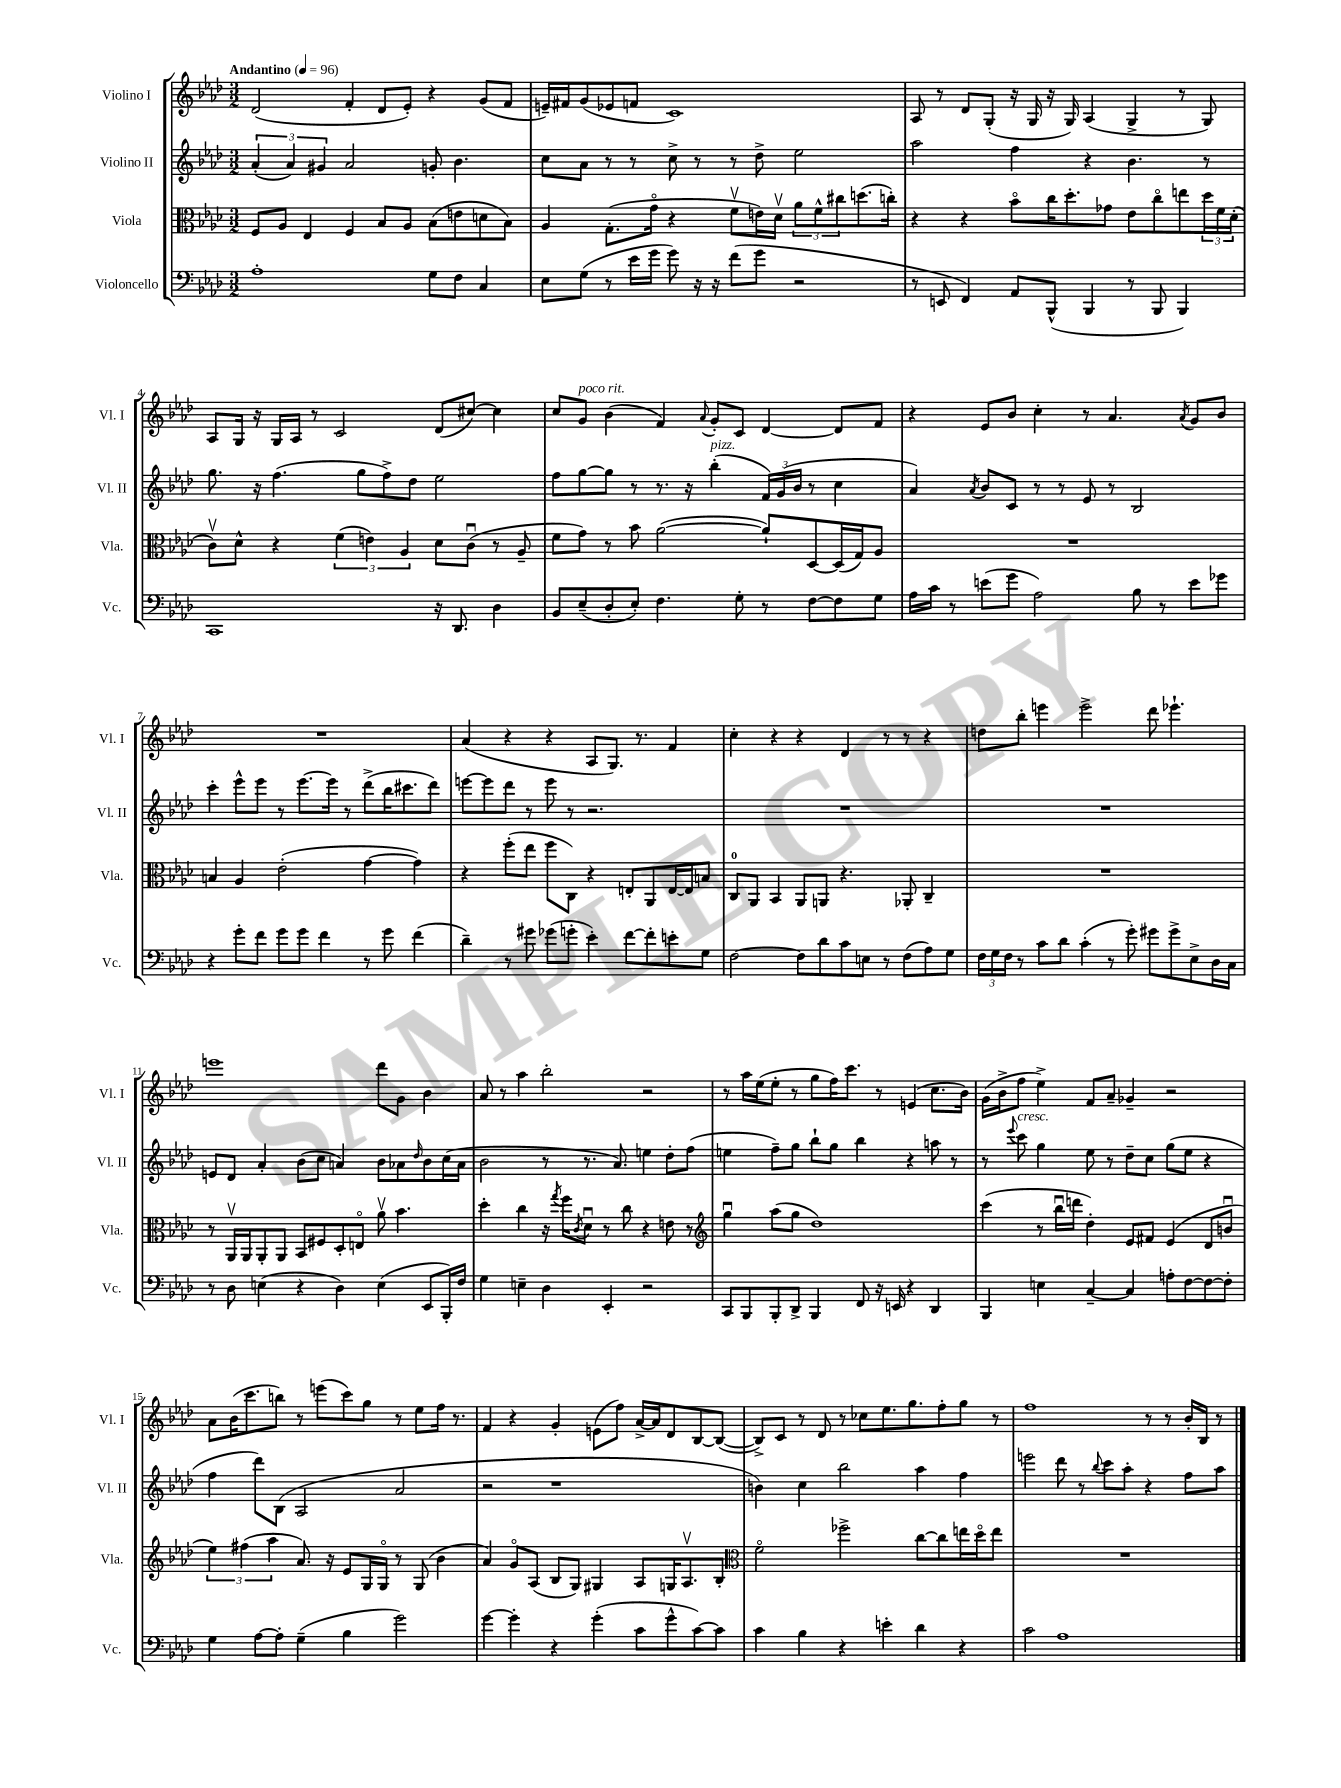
<<
\new StaffGroup <<
\new Staff = "s0" \with { instrumentName = "Violino I" shortInstrumentName = "Vl. I" } {
    \clef treble \key aes \major \numericTimeSignature \time 3/2 \tempo "Andantino" 4 = 96
    des'2( f'4-. des'8 ees'8-.) r4 g'8( f'8 |
    e'16--) fis'16 g'8( ees'8 f'8 c'1) |
    aes8 r8 des'8 g8-.( r16 g16 r16 g16) aes4( g4-> r8 g8) |
    aes8 g16 r16 g16 aes16 r8 c'2 des'8( cis''8~) cis''4 |
    c''8 g'8^\markup { \italic "poco rit." } bes'4( f'4) \appoggiatura { aes'8 } g'8-. c'8 des'4~ des'8 f'8 |
    r4 ees'8 bes'8 c''4-. r8 aes'4. \acciaccatura { aes'8 } g'8 bes'8 |
    R1. |
    aes'4( r4 r4 aes8 g8.) r8. f'4 |
    c''4-. r4 r4 des'4 r8 r8 r4 |
    d''8 bes''8-. e'''4 e'''2-> des'''8 ees'''4.-! |
    e'''1 des'''8 g'8 bes'4 |
    aes'8 r8 aes''4 bes''2-. r2 |
    r8 aes''16 ees''16( ees''8-. r8 g''8 f''16) c'''8. r8 e'4( c''8. bes'16) |
    g'16( bes'16-> f''8 ees''4->) f'8 aes'8-- ges'4-- r2 |
    aes'8 bes'16( c'''8. b''8) r8 e'''8( c'''8) g''8 r8 ees''8 f''16 r8. |
    f'4 r4 g'4-. e'8( f''8) aes'16~-> aes'16 des'8 bes8~ bes8~( |
    bes8->) c'8 r8 des'8 r8 ces''8 ees''8. g''8. f''8-. g''8 r8 |
    f''1 r8 r8 bes'16-. bes16 r8 \bar "|." |
}
\new Staff = "s1" \with { instrumentName = "Violino II" shortInstrumentName = "Vl. II" } {
    \clef treble \key aes \major \numericTimeSignature \time 3/2
    \tuplet 3/2 { aes'4-.( aes'4) gis'4 } aes'2 g'8-. bes'4. |
    c''8 aes'8 r8 r8 c''8-> r8 r8 des''8-> ees''2 |
    aes''2 f''4 r4 bes'4. r8 |
    g''8. r16 f''4.( g''8 f''8->) des''8 ees''2 |
    f''8 g''8~ g''8 r8 r8. r16 bes''4-.^\markup { \italic "pizz." }( \tuplet 3/2 { f'16) g'16( bes'16 } r8 c''4 |
    aes'4) \acciaccatura { aes'8 } bes'8 c'8 r8 r8 ees'8 r8 bes2 |
    c'''4-. ees'''8-^ ees'''8 r8 ees'''8.~ ees'''16 r8 des'''8->( bes''16 cis'''8. des'''8) |
    e'''8~ e'''8 des'''8 r8 e'''8 r8 r2. |
    R1. |
    R1. |
    e'8 des'8 aes'4-. bes'8( c''8 a'4) bes'8 aes'8 \grace { des''16 } bes'8 c''16( aes'16 |
    bes'2 r8 r8. aes'8.) e''4 des''8-. f''8( |
    e''4 f''8--) g''8 bes''8-! g''8 bes''4 r4 a''8 r8 |
    r8 \appoggiatura { ees'''8 } c'''8^\markup { \italic "cresc." } g''4 ees''8 r8 des''8-- c''8 g''8( ees''8 r4 |
    f''4 des'''8) bes8( aes2 aes'2 |
    r2 r1 |
    b'4) c''4 bes''2 aes''4 f''4 |
    e'''2 des'''8 r8 \appoggiatura { bes''8 } c'''8 aes''8-. r4 f''8 aes''8 \bar "|." |
}
\new Staff = "s2" \with { instrumentName = "Viola" shortInstrumentName = "Vla." } {
    \clef alto \key aes \major \numericTimeSignature \time 3/2
    f8 aes8 ees4 f4 bes8 aes8 bes8( e'8 d'8 bes8) |
    aes4 g8.-.( g'16\flageolet r4 f'8\upbow e'16) des'16\upbow \tuplet 3/2 { aes'8 f'8-^ cis''8 } d''8.( c''16-.) |
    r4 r4 bes'8\flageolet c''16 des''8.-. ges'8 ees'8 c''8\flageolet e''8 \tuplet 3/2 { des''16 f'16 des'16-.( } |
    c'8\upbow) des'8-^ r4 \tuplet 3/2 { f'4( e'4) aes4 } des'8 c'8\downbow( r8 aes8-- |
    f'8 g'8) r8 bes'8 aes'2~( aes'8-!) des8~ des16( g16) aes8 |
    R1. |
    b4 aes4 ees'2-.( g'4~ g'4) |
    r4 f''8-.( ees''8 f''8 c8) r4 e8-. aes,8 e16~ e16 b8 |
    c8-0 aes,8 bes,4 aes,8 a,8 r4. aes,8-. c4-- |
    R1. |
    r8 aes,16\upbow aes,16 aes,8-. aes,8 bes,8 fis8 des8-. e8\flageolet aes'8\upbow bes'4. |
    des''4-. c''4 r16 \acciaccatura { g''8 } f''16 \acciaccatura { c'8 } des'8\downbow r8 c''8 r4 e'8 r8 |
    \clef treble g''4\downbow aes''8( g''8 des''1) |
    c'''4( r8 bes''16\downbow d'''16 des''4-.) ees'8 fis'8 ees'4( des'8 b'8\downbow |
    \tuplet 3/2 { ees''4) fis''4( aes''4 } aes'8.) r16 ees'8 g16 g16\flageolet r8 g8( bes'4 |
    aes'4) g'8\flageolet aes8( bes8 g8) gis4 aes8 g16 aes8.\upbow bes8-. |
    \clef alto f'2\flageolet fes''2-> c''8~ c''8 e''16 des''16\flageolet e''8 |
    R1. \bar "|." |
}
\new Staff = "s3" \with { instrumentName = "Violoncello" shortInstrumentName = "Vc." } {
    \clef bass \key aes \major \numericTimeSignature \time 3/2
    aes1-. g8 f8 c4 |
    ees8 g8( r8 ees'16 g'16 g'8) r16 r16 f'8( g'8 r2 |
    r8 e,8 f,4) aes,8 bes,,8-^( bes,,4 r8 bes,,8 bes,,4) |
    c,1 r16 des,8. des4 |
    bes,8 ees8--( des8-. ees8-.) f4. g8-. r8 f8~ f8 g8 |
    aes16 c'16 r8 e'8( g'8 aes2) bes8 r8 e'8 ges'8 |
    r4 g'8-. f'8 g'8 g'8 f'4 r8 g'8 f'4( |
    des'4--) r8 gis'8 ges'8( g'8-. ees'4-.) f'8~ f'8-. e'8-. g8 |
    f2~ f8 des'8 c'8 e8 r8 f8( aes8) g8 |
    \tuplet 3/2 { f16 g16 f16 } r8 c'8 des'8 c'4-.( r8 g'8-.) gis'8 gis'8-> ees8-> des16 c16 |
    r8 des8 e4( r4 des4) e4( ees,8 bes,,16-.) f16 |
    g4 e4-- des4 ees,4-. r2 |
    c,8 bes,,8 bes,,8-. des,8-> bes,,4 f,8 r16 e,16 r4 des,4 |
    bes,,4 e4 c4~-- c4 a8-. f8~ f8~ f8-. |
    g4 aes8~ aes8-. g4--( bes4 g'2) |
    g'4~ g'4-. r4 g'4-.( c'8 g'8-^ c'8~) c'8 |
    c'4 bes4 r4 e'4-. des'4 r4 |
    c'2 aes1 \bar "|." |
}
>>
>>
